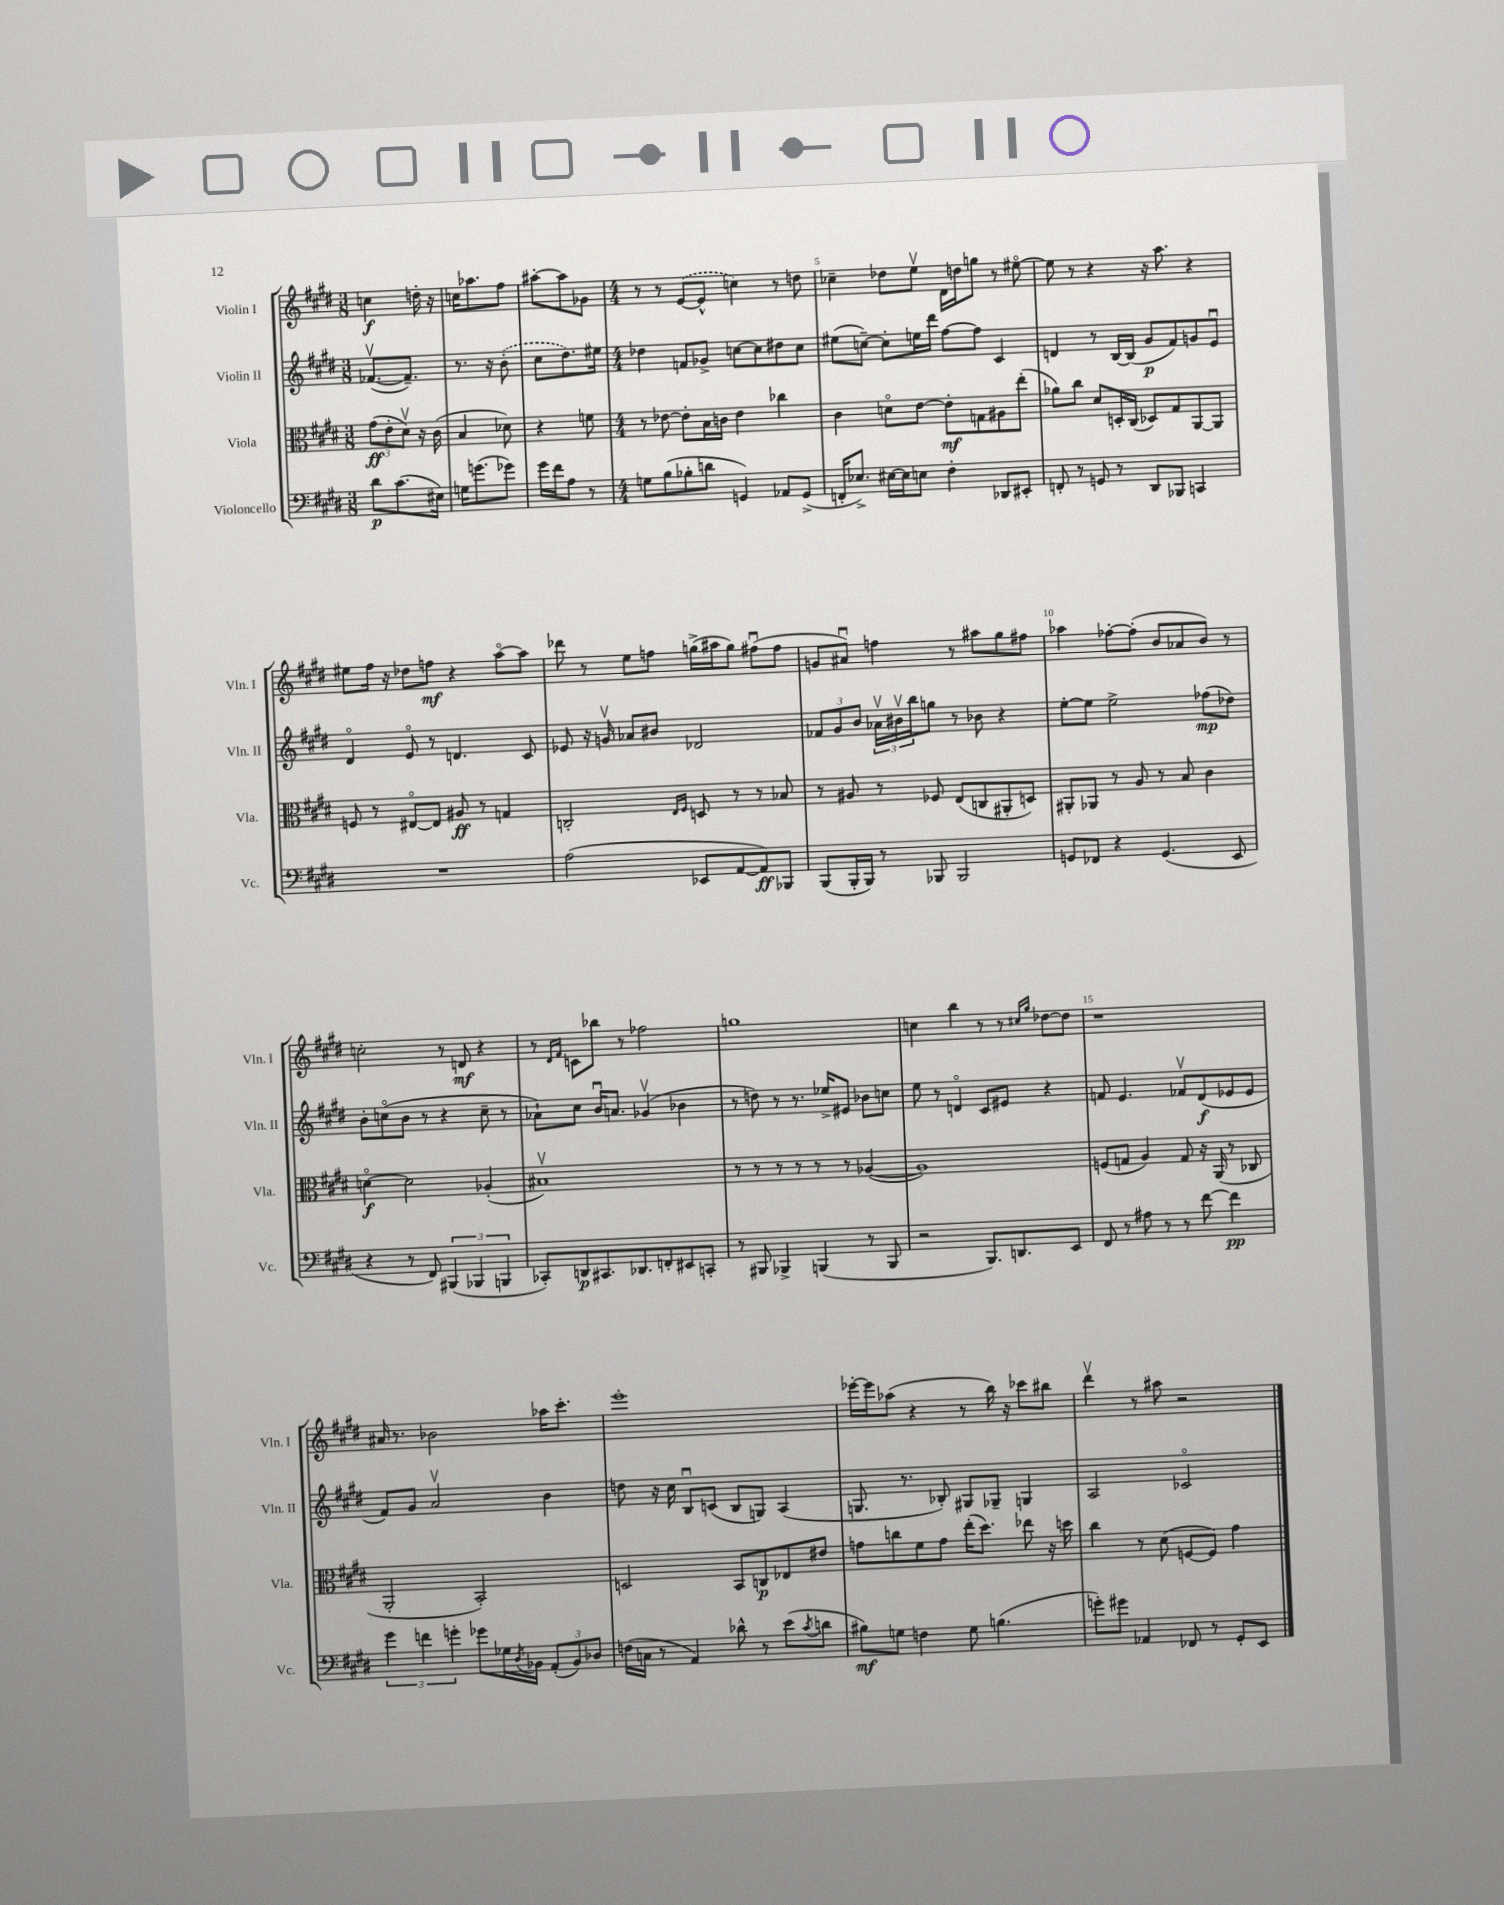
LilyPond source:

<<
\new StaffGroup <<
\new Staff = "s0" \with { instrumentName = "Violin I" shortInstrumentName = "Vln. I" } {
    \clef treble \key e \major \numericTimeSignature \time 3/8
    c''4\f d''16-. r16 |
    c''16 aes''8. fis''8 |
    ais''8~-. ais''8 ges'8 |
    \numericTimeSignature \time 4/4 r8 r8 \once \slurDashed e'8~( e'8-^ c''4) r8 d''8 |
    ces''4-- des''8 e''8\upbow dis'16 d''16 g''8 r8 eis''8~\flageolet |
    eis''8 r8 r4 r16 a''8. r4 |
    eis''8 fis''16 r16 des''8 f''8\mf r4 a''8~\flageolet a''8 |
    des'''8 r8 e''8 f''8 g''16->( ais''16 g''8) fis''8\downbow( fis''8 |
    g'8 ais'8\downbow) f''4 r8 ais''8 gis''8 fis''8 |
    aes''4 fes''8~-. fes''8-.( b'8 aes'8 b'8) r8 |
    c''2-. r8 d'8\mf r4 |
    r8 \grace { dis'16 fis'16 } c'8 bes''8 r8 fes''2 |
    g''1 |
    c''4 b''4 r8 r8 \grace { cis''16 gis''16 } des''8~ des''8 |
    r1 |
    ais'16 r8. bes'2 aes''16 cis'''8.-. |
    e'''1-. |
    ees'''16~-. ees'''16 aes''8( r4 r8 b''16) r16 ces'''8 bis''8 |
    dis'''4\upbow r8 ais''8 r2 \bar "|." |
}
\new Staff = "s1" \with { instrumentName = "Violin II" shortInstrumentName = "Vln. II" } {
    \clef treble \key e \major \numericTimeSignature \time 3/8
    fes'8.~\upbow( fes'8.--) |
    r8. r16 \once \slurDashed b'8-.( |
    cis''8 dis''8.) eis''16 |
    \numericTimeSignature \time 4/4 des''4 f'8 ges'8-> c''8~ c''8 dis''8 c''8 |
    eis''8( c''8~--) c''8-. e''16 dis'''16 fis''8~ fis''8 cis'4 |
    d'4 r8 b16~ b16( gis'8\p fis'8) g'8 e'8\downbow |
    dis'4\flageolet e'8\flageolet r8 d'4. cis'8 |
    ees'8 r16 g'16\upbow aes'8 bis'8 des'2 |
    \tuplet 3/2 { fes'8 gis'8 b'8 } \tuplet 3/2 { aes'16\upbow bis'16\upbow b''16 } g''8 r8 bes'8 r4 |
    e''8~-. e''8 e''2-> fes''8\mp( des''8) |
    b'8-. c''8\flageolet( b'8 r8 r4 c''8-- r8 |
    aes'8-!) cis''8 b'16\downbow a'8. ges'4\upbow( bes'4 |
    r8 d''8) r8 r8. ees''16-> eis'8 bes'8 c''8 |
    e''8 r8 d'4\flageolet cis'8 eis'8 r4 |
    f'8 e'4. fes'8\upbow dis'8\f( ees'8 ees'8 |
    fis'8) gis'8 a'2\upbow b'4 |
    d''8 r16 cis''16 b8\downbow c'8( b8 g8) a4( |
    g8. r8. bes8-.) gis8 ges8-- g4 |
    a2 ces'2\flageolet \bar "|." |
}
\new Staff = "s2" \with { instrumentName = "Viola" shortInstrumentName = "Vla." } {
    \clef alto \key e \major \numericTimeSignature \time 3/8
    \tuplet 3/2 { gis'8\ff( e'8-. dis'8\upbow) } r16 cis'16( |
    b4 des'8) |
    r4 f'8 |
    \numericTimeSignature \time 4/4 r8 ees'8~ ees'8-. b16 c'16 ees'4 ces''4 |
    cis'4 d'8\flageolet e'8~ e'8-.\mf g8 ais8 e''8-.( |
    aes'8) cis''8 dis'8 d16-. cis16( des8) gis8 a,8~ a,8 |
    f8 r8 eis8~\flageolet eis8 ais8\ff r8 g4 |
    c2-. \grace { e16 fis16 } d8 r8 r8 bes8 |
    r8 ais8 r8 fes8 e8( c8 ais,8-. d8) |
    ais,8-. aes,8 r8 a8 r8 b8 cis'4 |
    d'4~\flageolet\f d'2 aes4-.( |
    bis1\upbow) |
    r8 r8 r8 r8 r8 r8 aes4~( |
    aes1) |
    f8( g8 a4) g8 r16 a,16( r8 ces8 |
    a,2-. b,2-.) |
    d2 b,8 c8\p ees8 eis'8 |
    g'8 c''8 fis'8 g'8 e''16-.( dis''8.) ees''8 r16 d''16 |
    cis''4 r8 dis'8( f8~ f8) gis'4 \bar "|." |
}
\new Staff = "s3" \with { instrumentName = "Violoncello" shortInstrumentName = "Vc." } {
    \clef bass \key e \major \numericTimeSignature \time 3/8
    dis'8\p cis'8.( eis16) |
    g16 g'8.( ges'8) |
    gis'16 fis'16 a8 r8 |
    \numericTimeSignature \time 4/4 g8 b8( bes8-. d'8 g,4) aes,8 g,8->( |
    f,16-. ees8.->) eis16~ eis16 e8 fis4-. des,8 eis,8-. |
    f,8-. r8 g,8 r8 dis,8 bes,,8 c,4 |
    R1 |
    a2( ees,8 a,8~ a,8\ff) bes,,8 |
    b,,8( b,,16-. b,,16) r8 bes,,8 bes,,2 |
    g,8 fes,8 r4 g,4.( e,8 |
    r4 r8 fis,8) \tuplet 3/2 { bis,,4( bes,,4 b,,4 } |
    ces,8-.) d,8\p cis,8. des,8. f,8-. eis,8 c,8-. |
    r8 bis,,8 bes,,4-> b,,4( r8 b,,8 |
    r2 b,,8.) d,8. e,8 |
    fis,8 r8 ais8 r8 r8 fis'8~ fis'4\pp |
    \tuplet 3/2 { gis'4 f'4 g'4-. } ges'8 ges16 \acciaccatura { dis8 } bes,16 \tuplet 3/2 { a,8-.( bes,8) des8 } |
    f16( c16 r8 a,4) des'8-^ r8 e'8( \acciaccatura { cis'8 } d'8 |
    bis8\mf) g8 f4 g8 b4.( |
    g'8-.) gis'8 aes,4 fes,8 r8 gis,8-. e,8 \bar "|." |
}
>>
>>
